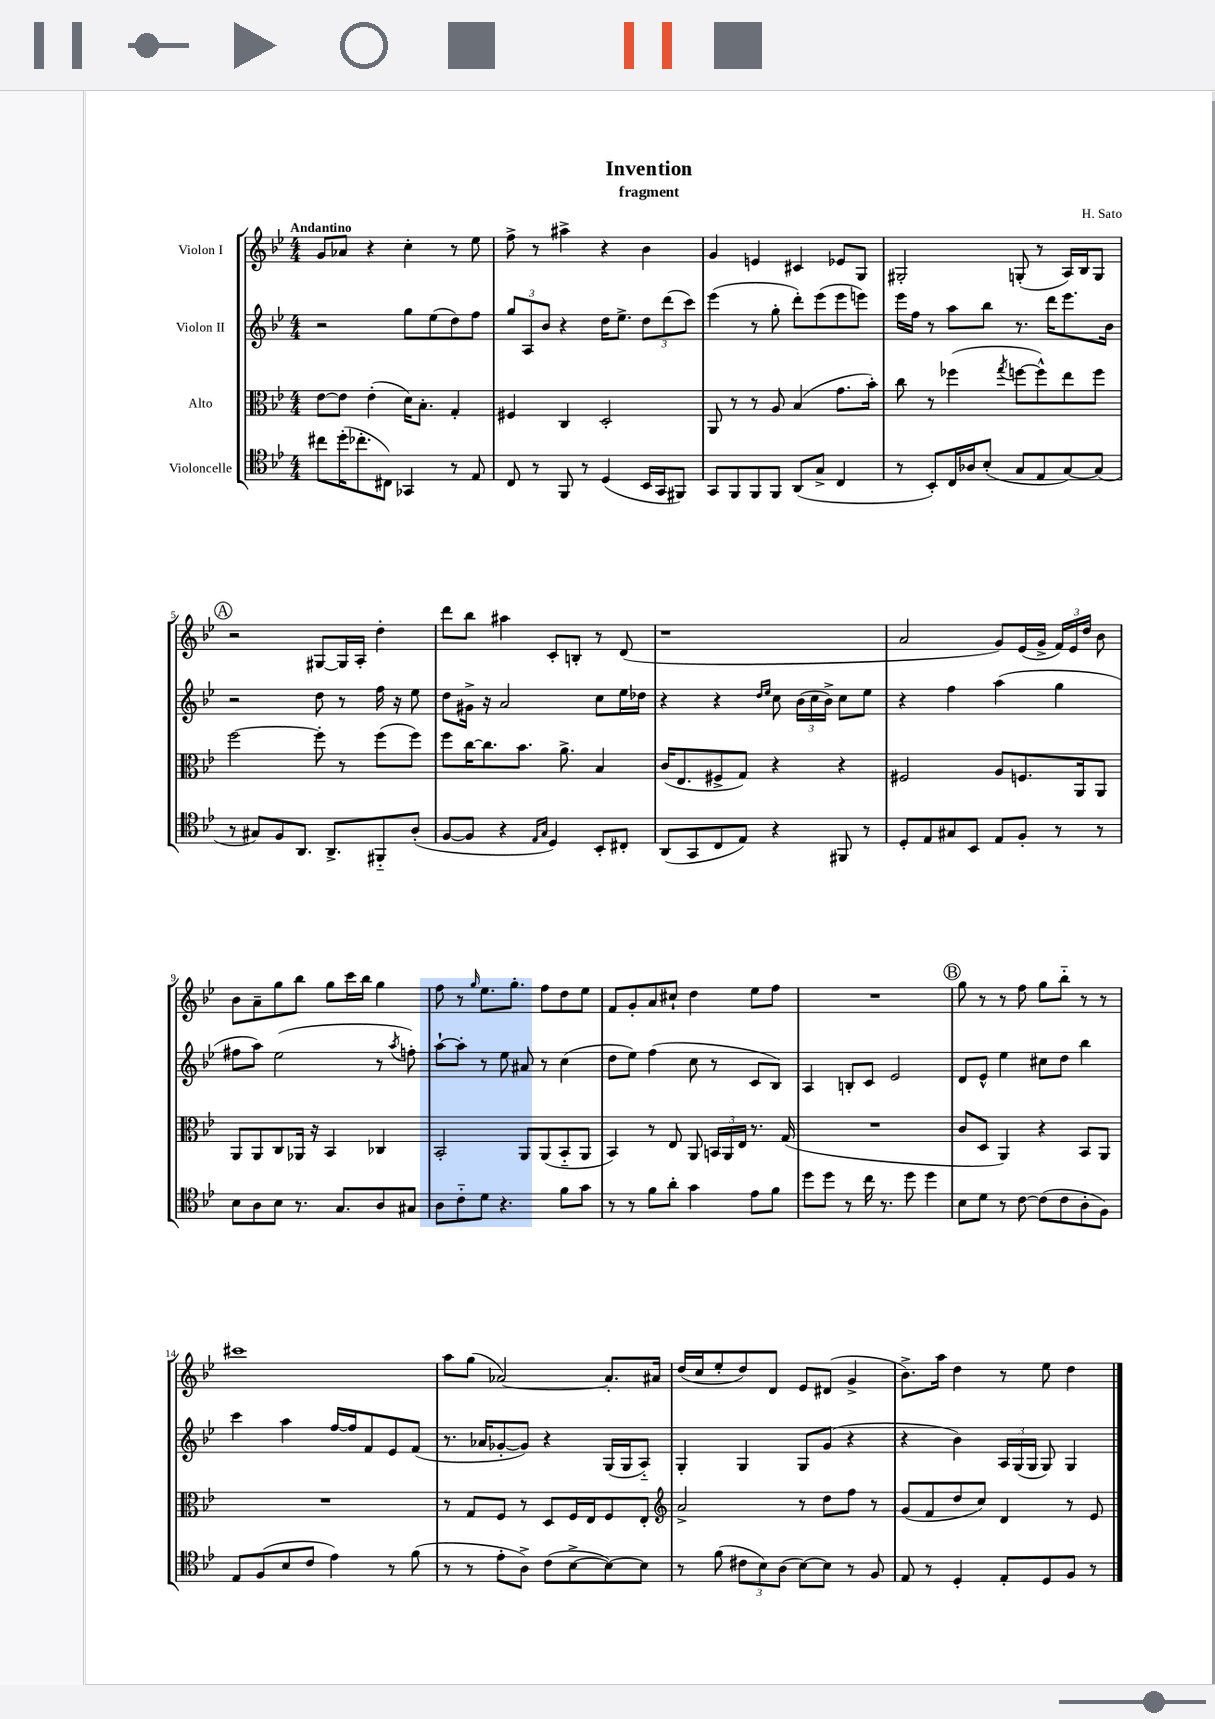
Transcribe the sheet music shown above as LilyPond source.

\header { title = "Invention" composer = "H. Sato" subtitle = "fragment" }
<<
\new StaffGroup <<
\new Staff = "s0" \with { instrumentName = "Violon I" } {
    \clef treble \key bes \major \numericTimeSignature \time 4/4 \tempo "Andantino"
    \autoBeamOff g'8[ aes'8] r4 c''4-. r8 ees''8 |
    f''8-> r8 ais''4-> r4 bes'4 |
    g'4 e'4 cis'4 ees'8[ g8] |
    gis2-. g8-.( r8 a16[) bes16 g8] |
    \mark \markup { \circle "A" } r2 gis8[~ gis16 a16]-. d''4-. |
    d'''8[ bes''8] ais''4 c'8[-. b8]-. r8 d'8( |
    r1 |
    a'2 g'8[) ees'16( g'16]-> \tuplet 3/2 { f'16[) ees'16 d''16] } bes'8 |
    bes'8[ a'8-- g''8 bes''8] g''8[ c'''16 bes''16] g''4 |
    f''8 r8 \grace { g''16 } ees''8.[ g''8.]-. f''8[ d''8 ees''8] |
    f'8[ g'8-. a'8 cis''8]-! d''4 ees''8[ f''8] |
    R1 |
    \mark \markup { \circle "B" } g''8 r8 r8 f''8 g''8[ bes''8]-_ r8 r8 |
    cis'''1 |
    a''8[ g''8]( aes'2~) aes'8.[-. ais'16] |
    d''16[( c''16 ees''8-. d''8) d'8] ees'8[ dis'8]( g'4-> |
    bes'8.[->) a''16] d''4 r8 ees''8 d''4 \bar "|." |
}
\new Staff = "s1" \with { instrumentName = "Violon II" } {
    \clef treble \key bes \major \numericTimeSignature \time 4/4
    \autoBeamOff r2 g''8[ ees''8( d''8) f''8] |
    \tuplet 3/2 { g''8[ a8 bes'8] } r4 d''16[ ees''8.]-> \tuplet 3/2 { d''8[ d'''8( c'''8]) } |
    ees'''4( r8 g''8-. d'''8[-.) ees'''8( ees'''8 e'''8]) |
    ees'''16[ f''16] r8 a''8[ bes''8] r8. d'''16[ ees'''8. bes'16] |
    \mark \markup { \circle "A" } r2 d''8 r8 f''16 r16 ees''8 |
    d''8[ gis'16]-> r16 a'2 c''8[ ees''16 des''16] |
    r4 r4 \grace { d''16[ ees''16] } c''8 \tuplet 3/2 { bes'16[( c''16 bes'16]->) } c''8[ ees''8] |
    r4 f''4 a''4( g''4 |
    fis''8[ a''8]) ees''2( r8 \acciaccatura { a''8 } f''8-.) |
    a''8[~-! a''8]-. r8 ees''8 ais'8 r8 c''4( |
    d''8[ ees''8]) f''4( c''8 r8 c'8[ bes8]) |
    a4 b8[-. c'8] ees'2 |
    \mark \markup { \circle "B" } d'8[ ees'8]-^ ees''4 cis''8[ d''8] bes''4 |
    c'''4 a''4 f''16[~ f''16 f'8 ees'8 f'8]( |
    r8. aes'16[ ges'8~-. ges'8]) r4 g16[( g16 a8]-_) |
    g4-. g4 g8[ g'8]( r4 |
    r4 bes'4) \tuplet 3/2 { a16[ g16( g16] } g8) g4 \bar "|." |
}
\new Staff = "s2" \with { instrumentName = "Alto" } {
    \clef alto \key bes \major \numericTimeSignature \time 4/4
    \autoBeamOff ees'8[~ ees'8] ees'4-.( d'16[) bes8.]-. g4-. |
    fis4 c4 d2-. |
    a,8 r8 r8 a8 bes4( g'8.[ bes'16]-.) |
    c''8 r8 fes''4( \acciaccatura { g''8 } f''8[~ f''8-^) ees''8 f''8] |
    \mark \markup { \circle "A" } f''2~ f''8-. r8 f''8[( f''8]) |
    f''8[ c''16~ c''8. bes'8.] a'8.-> bes4 |
    c'16[( ees8. fis8-> g8]) r4 r4 |
    fis2 a8[ f8. a,16 a,8] |
    a,8[ a,8 c8 aes,16] r16 bes,4 ces4 |
    bes,2-. a,8[ a,8( bes,8-_ a,8] |
    bes,4) r8 ees8 a,8 \tuplet 3/2 { b,16[ a,16 ees16] } r8. g16( |
    R1 |
    \mark \markup { \circle "B" } c'8[ d8] a,4) r4 bes,8[ a,8] |
    R1 |
    r8 g8[ f8] r8 d8[ f16 ees16 f8 ees8]-. |
    \clef treble a'2-> r8 d''8[ f''8] r8 |
    g'8[( f'8 d''8 c''8]) d'4 r8 ees'8 \bar "|." |
}
\new Staff = "s3" \with { instrumentName = "Violoncelle" } {
    \clef tenor \key bes \major \numericTimeSignature \time 4/4
    \autoBeamOff cis''8[ d''16-.( ces''8.-. cis8]) ges,4 r8 ees8 |
    c8 r8 f,8 r8 d4( bes,16[ g,16 fis,8]) |
    g,8[ f,8 f,8 f,8] a,8[( g8]-> c4 |
    r8 bes,8[-.) c16 aes16 bes8]-.( g8[ ees8 g8~) g8]( |
    \mark \markup { \circle "A" } r8 gis8[) f8 a,8.] a,8.[-> fis,8-_ a8]-.( |
    f8[~ f8] r4 \grace { ees16[ g16] } d4) bes,8[-. cis8]-. |
    a,8[( g,8 c8 ees8]) r4 fis,8 r8 |
    d8[-. ees8 gis8 bes,8] ees8[ f8]-. r8 r8 |
    bes8[ a8 bes8] r8. g8.[ a8 gis8] |
    a8[ c'8-_ d'8] r4. f'8[ g'8] |
    r8 r8 f'8[ a'8]-. g'4 ees'8[ f'8] |
    d''8[ d''8] r8 c''16 r8. d''8 d''4 |
    \mark \markup { \circle "B" } bes8[ d'8] r8 c'8~ c'8[( c'8 a8-. f8]) |
    ees8[ f8( bes8 c'8] ees'4) r8 f'8( |
    r8 r8 ees'8[-. a8]->) c'8[( bes8~-> bes8~) bes8] |
    r8 f'8( \tuplet 3/2 { cis'8[ bes8) a8]( } bes8[~) bes8] r8 f8 |
    ees8 r8 d4-. ees8[-. d8 f8] r8 \bar "|." |
}
>>
>>
